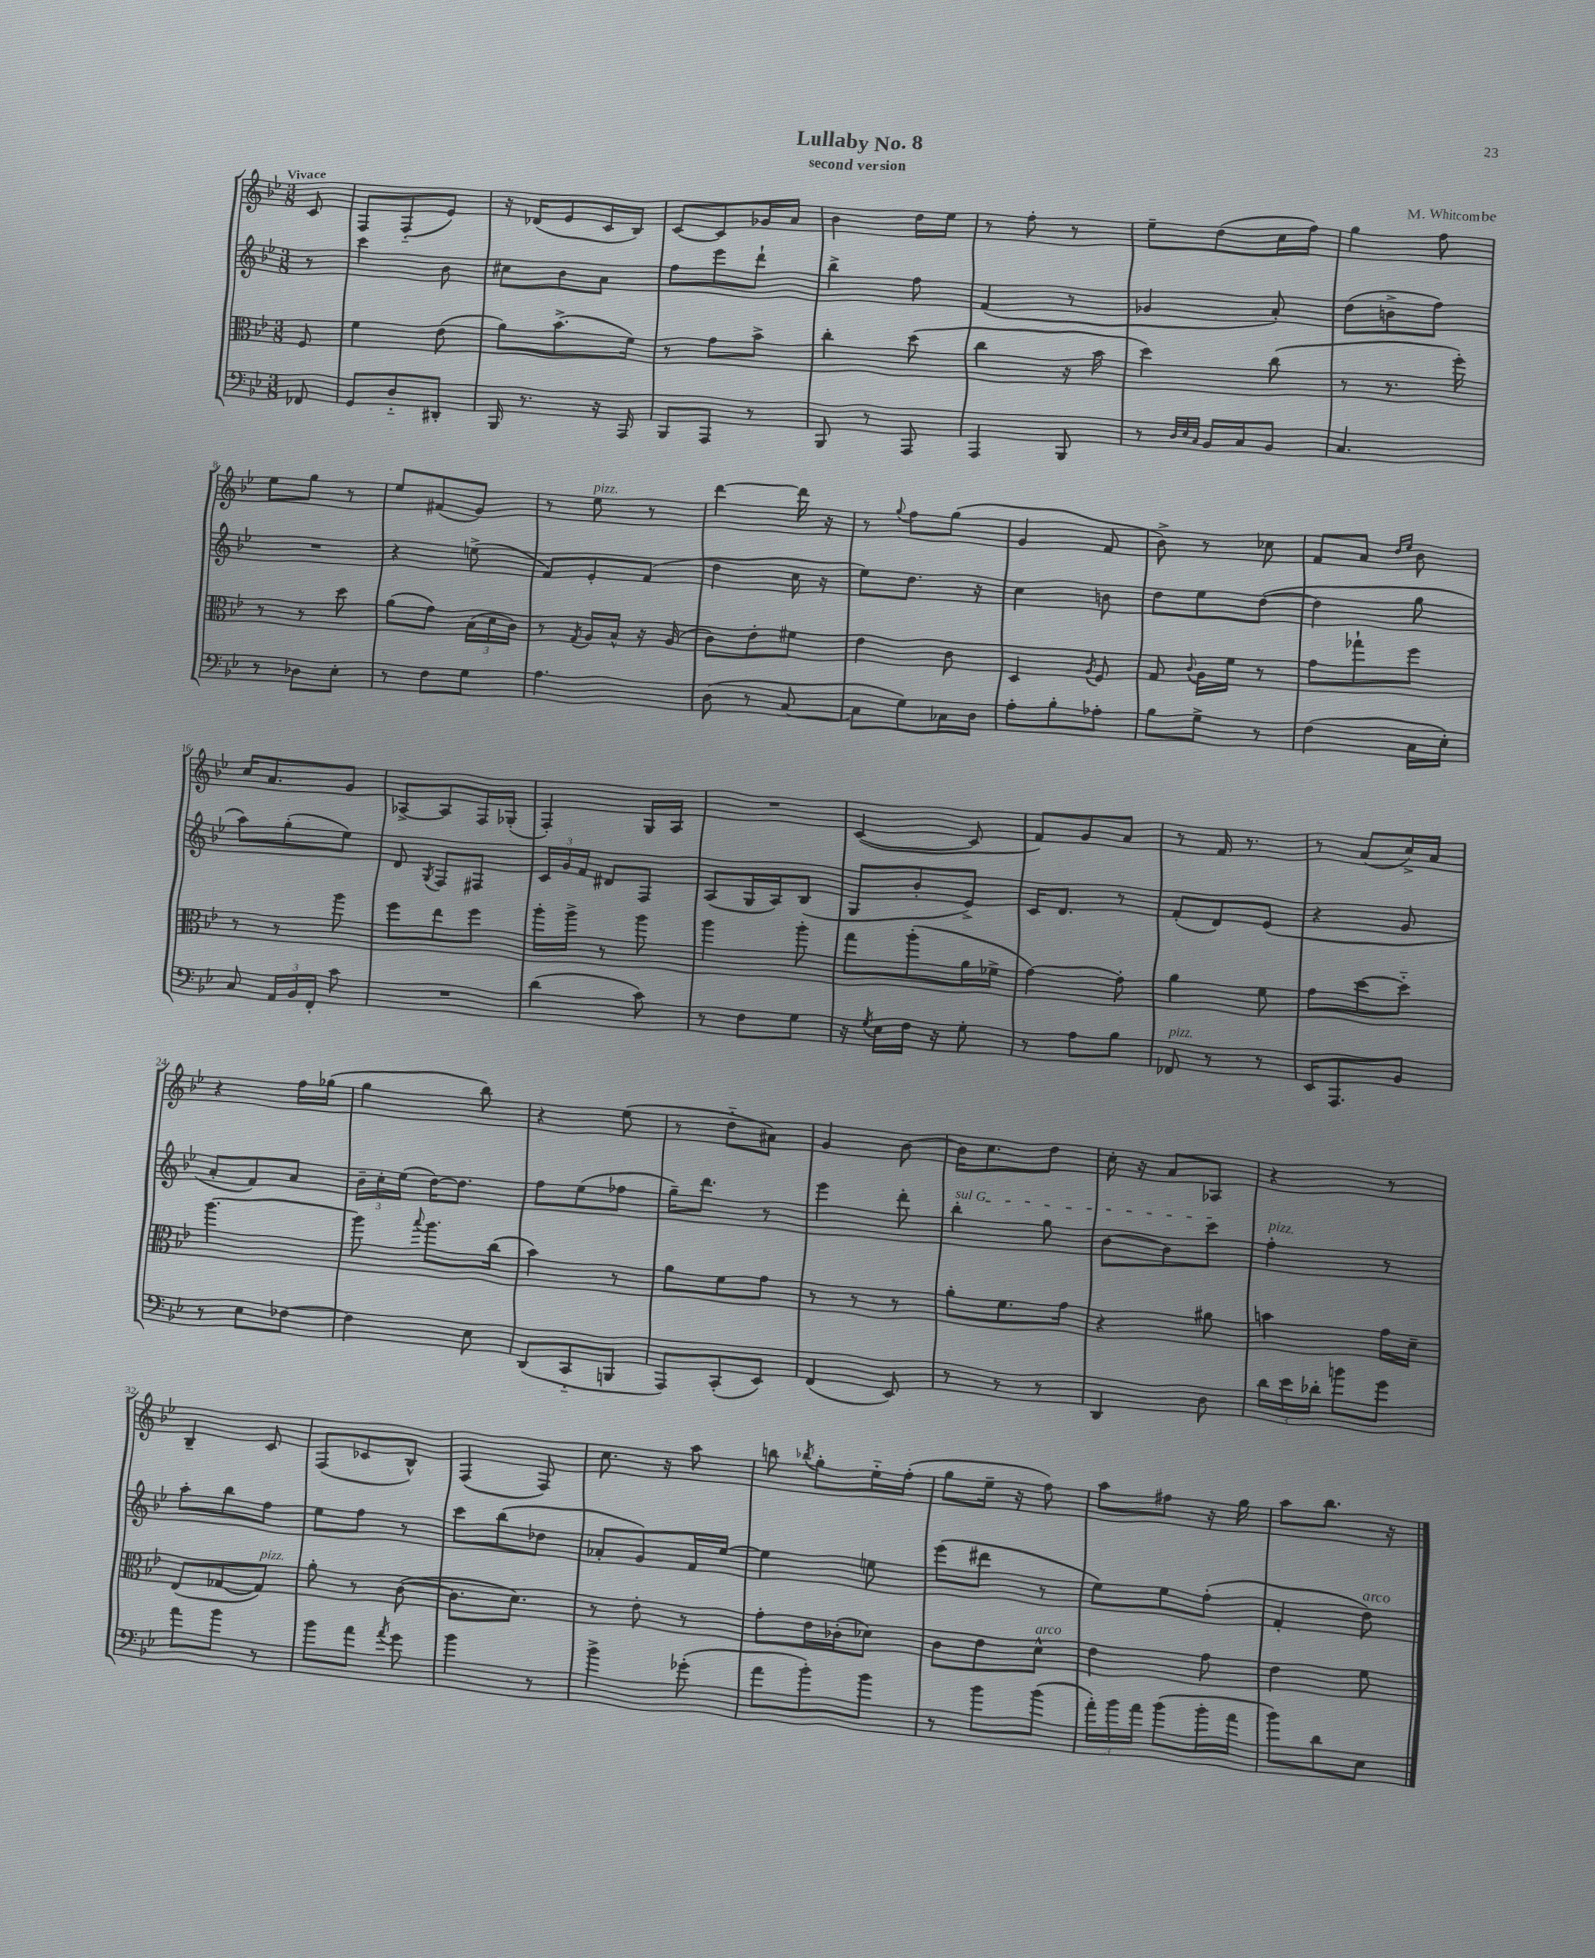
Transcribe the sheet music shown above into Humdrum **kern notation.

**kern	**kern	**kern	**kern
*part4	*part3	*part2	*part1
*staff4	*staff3	*staff2	*staff1
*clefF4	*clefC3	*clefG2	*clefG2
*k[b-e-]	*k[b-e-]	*k[b-e-]	*k[b-e-]
*M3/8	*M3/8	*M3/8	*M3/8
=	=	=	=
!	!	!	!LO:TX:a:B:t=Vivace
8FF-X/	8F/	8r	8c/
=1	=1	=1	=1
8GG/L	4f\	4ccc\	8F/L
8D/	.	.	(8F/
8DD#X'/J	(8e-\	8b-\	8e-/J)
=2	=2	=2	=2
16BBB-/	8a\L)	8cc#X\L	16r
8.r	.	.	(16d-X/KL
.	(8.b-^\	8b-\	8e-/
16r	.	8a\J	16c/L
16AAA/	16f\Jk)	.	16B-/JJ)
=3	=3	=3	=3
8BBB-/L	8r	8ff\L	[8c/L
8AAA/J	8g\L	8eee-\	8c/]
8r	8b-^\J	8ddd`\J	16g-X/L
.	.	.	16a/JJ
=4	=4	=4	=4
8BBB-/	4cc'\	4bb-^\	4b-\
8r	.	.	.
8AAA/	(8dd\	8ff\	16dd\LL
.	.	.	16ee-\JJ
=5	=5	=5	=5
4AAA/	4cc\	(4f/	8r
.	.	.	8ff'\
8BBB-/	16r	8r	8r
.	16b-\	.	.
=6	=6	=6	=6
8r	4dd\)	4g-X/	8ee-~\L
32qqD/LLL	.	.	.
32qqE-/	.	.	.
32qqC/JJJ	.	.	.
16BB-/LL	.	.	(8dd\
16C/J	.	.	.
8BB-/J	(8cc\	8a'/)	16cc\L
.	.	.	16ff\JJ)
=7	=7	=7	=7
4.C/	8r	(8dd\L	4gg\
.	8.r	8bn^\	.
.	.	8ff\J)	8ff\
.	16ff'\)	.	.
!!LO:LB:g=z
=8	=8	=8	=8
8r	8r	4.r	8ee-\L
8D-X\L	8r	.	8gg\J
8E-'\J	8dd\	.	8r
=9	=9	=9	=9
8r	(8a\L	4r	8ee-/L
8F\L	8g\J)	.	(8f#X/
8G\J	(24B-\LL	(8een^\	8g/J)
.	24d\	.	.
.	24c\JJ)	.	.
=10	=10	=10	=10
4.A\	8r	8f/L)	8r
.	8qG/	.	.
!	!	!	!LO:TX:a:i:t=pizz.
.	16A/LL	8e-'/	8ee-\
.	16B-^^/JJ	.	.
.	16r	(8f/J	8r
.	(16A/	.	.
=11	=11	=11	=11
(8D\	8c\L)	4dd\	[4ddd\
8r	8e-'\	.	.
[8C/	8f#X\J	16cc\	16ddd\]
.	.	16r	16r
=12	=12	=12	=12
8C\L]	4e-\	8ee-\L)	8r
.	.	.	8qqgg/
8G\)	.	8.dd\J	8ff\L
16C-X\L	8c\	.	(8gg\J
16D\JJ	.	16r	.
=13	=13	=13	=13
8A'\L	4D/	4cc\	4g/
8B-'\	.	.	.
.	8qA/	.	.
8A-X'\J	8F/	8bn\	8f/
=14	=14	=14	=14
8B-\L	8G/	8dd\L	8b-^\)
.	8qqc/	.	.
8G^\J	16A\LL	8ee-\	8r
.	16f\JJ	.	.
8r	8r	([8dd\J	8cc-X\
=15	=15	=15	=15
(4F\	8g\L	4dd\]	8f/L
.	8gg-X`\	.	8a/J
.	.	.	16qqdd/LL
.	.	.	16qqee-/JJ
16C\LL	8ff\J	8gg\	8b-\
16E-'\JJ)	.	.	.
!!LO:LB:g=z
=16	=16	=16	=16
8C/	8r	8aa\L)	16cc/KL
.	.	.	8.a/
24AA/LL	8r	(8gg'\	.
24BB-/	.	.	.
24FF'/JJ	.	.	.
8c\	8aa\	8ee-\J)	8g/J
=17	=17	=17	=17
4.r	8ff\L	8d/	[8A-X^/L
.	.	8qG/	.
.	8ee-\	8F/L	8A-/]
.	8ff\J	8F#X/J	16F/L
.	.	.	(16G-X'/JJ
=18	=18	=18	=18
(4d\	16aa'\LL	24c/LL	4F'/)
.	.	24g/	.
.	16aa^\JJ	.	.
.	.	24f/JJ	.
.	8r	8d#X/L	.
8c\)	8aa\	8F/J	16G/LL
.	.	.	16A/JJ
=19	=19	=19	=19
8r	4aa\	(8A/L	4.r
8F\L	.	16G/L	.
.	.	16A/J)	.
8G\J	8aa'\	(8B-/J	.
=20	=20	=20	=20
16r	8gg\L	8G/L	([4c/
8qG/	.	.	.
16E-\LL	.	.	.
16F\JJ	(8aa'\	8b-'/	.
16r	.	.	.
8G'\	16a\L	8e-^/J)	8c/]
.	16f-X^\JJ	.	.
=21	=21	=21	=21
8r	[4g\)	16c/KL	8f/L)
.	.	8.d/J	.
8A\L	.	.	8g/
8B-\J	8g'\]	8r	8a/J
=22	=22	=22	=22
!LO:TX:a:i:t=pizz.	!	!	!
8FF-X/	4a\	(8f'/L	8r
8r	.	8d/)	16f/
.	.	.	8.r
8r	8f\	(8e-/J	.
=23	=23	=23	=23
16EE-/KL	8g\L	4r	8r
8.AAA/	.	.	.
.	[8dd\	.	(8a/L
8BB-/J	8dd\J]	8g/	16cc^/L)
.	.	.	16a/JJ
!!LO:LB:g=z
=24	=24	=24	=24
8r	[4.aa\	8a'/L	4r
8E-\L	.	8f/)	.
[8F-X\J	.	8a/J	16ff\LL
.	.	.	(16gg-X\JJ
=25	=25	=25	=25
4F-\]	8aa\]	24b-~\LL	4gg\
.	.	24cc'\	.
.	.	(24ee-\JJ	.
.	8qqbb-/	.	.
.	8.aa\L	[16dd\KL)	.
.	.	8.dd\J]	.
8E-\	.	.	8bb-\)
.	(16cc\Jk	.	.
=26	=26	=26	=26
(8DD/L	4b-\)	8ff\L	4r
8CC/	.	(8ee-\	.
8BBBn/J	8r	8ff-X\J	(8ee-\
=27	=27	=27	=27
8AAA/L)	8a\L	16gg~\KL)	8r
.	.	8.ddd\J	.
(8CC'/	8f\	.	8dd\L
8EE-/J)	8g\J	8r	8a#X\J)
=28	=28	=28	=28
(4FF/	8r	4eee-\	4g/
.	8r	.	.
8EE-/)	8r	8ddd'\	[8b-\
=29	=29	=29	=29
!	!	!LO:TX:a:i:t=sul G	!
8r	8a'\L	4bb-'\	16b-\KL]
.	.	.	8.cc\
8r	8.f\	.	.
8r	.	8gg\	8dd\J
.	16g\Jk	.	.
=30	=30	=30	=30
4DD/	4r	[8b-\L	16cc'\
.	.	.	16r
.	.	8b-\]	8a/L
8D\	8a#X\	8ccc\J	8A-X/J
=31	=31	=31	=31
!	!	!LO:TX:a:i:t=pizz.	!
24d\LL	4bn\	4ff'\	4r
24e-\	.	.	.
24d-X'\JJ	.	.	.
8bn\L	.	.	.
8g\J	16g\LL	8r	8r
.	16d~\JJ	.	.
!!LO:LB:g=z
=32	=32	=32	=32
8a\L	(8E-/L	8aa'\L	4B-~/
8b-\J	[8G-X/	8bb-\	.
!	!LO:TX:a:i:t=pizz.	!	!
8r	8G-/J])	8ff\J	8c/
=33	=33	=33	=33
8b-\L	8a'\	8ee-\L	(8F/L
8a\J	8r	8ff\J	8c-X/
8qa/	.	.	.
8g\	([8c\	8r	8B-^^/J)
=34	=34	=34	=34
4b-\	8.c\L]	8ccc\L	(4F/
.	.	(8bb-\	.
.	8.d\J)	.	.
8r	.	8dd-X\J	8F/)
=35	=35	=35	=35
4b-^\	8r	8a-X'/L	8.cc\
.	8e-'\	8g/)	.
.	.	.	16r
(8g-X'\	8r	16f/L	8aa\
.	.	[16ee-/JJ	.
=36	=36	=36	=36
8a\L	8g'\L	4ee-\]	8bbn\
.	.	.	8qbb-X/
8b-'\)	16e-\L	.	8gg'\L
.	(16c-X'\J	.	.
8b-\J	8d-X\J)	8een\	16ee-\L
.	.	.	(16ff'\JJ
=37	=37	=37	=37
8r	8c\L	(8eee-\L	8gg\L
8b-\L	8e-\	8ddd#X\J	16ee-~\Jk
.	.	.	16r
!	!LO:TX:a:i:t=arco	!	!
(8b-\J	8d^^\J	8r	8ff\)
=38	=38	=38	=38
24a'\LL)	4e-\	8ee-\L)	8aa\L
24b-\	.	.	.
24a\JJ	.	.	.
(8b-\L	.	8ee-\	8ff#X\J
16b-'\L	8g\	(8ff'\J	16r
16a\JJ	.	.	16gg\
=39	=39	=39	=39
8b-\L)	4e-\	4f'/	8aa\L
8d\	.	.	8.bb-\J
!	!	!LO:TX:a:i:t=arco	!
8E-\J	8f\	8dd\)	.
.	.	.	16r
==	==	==	==
*-	*-	*-	*-
